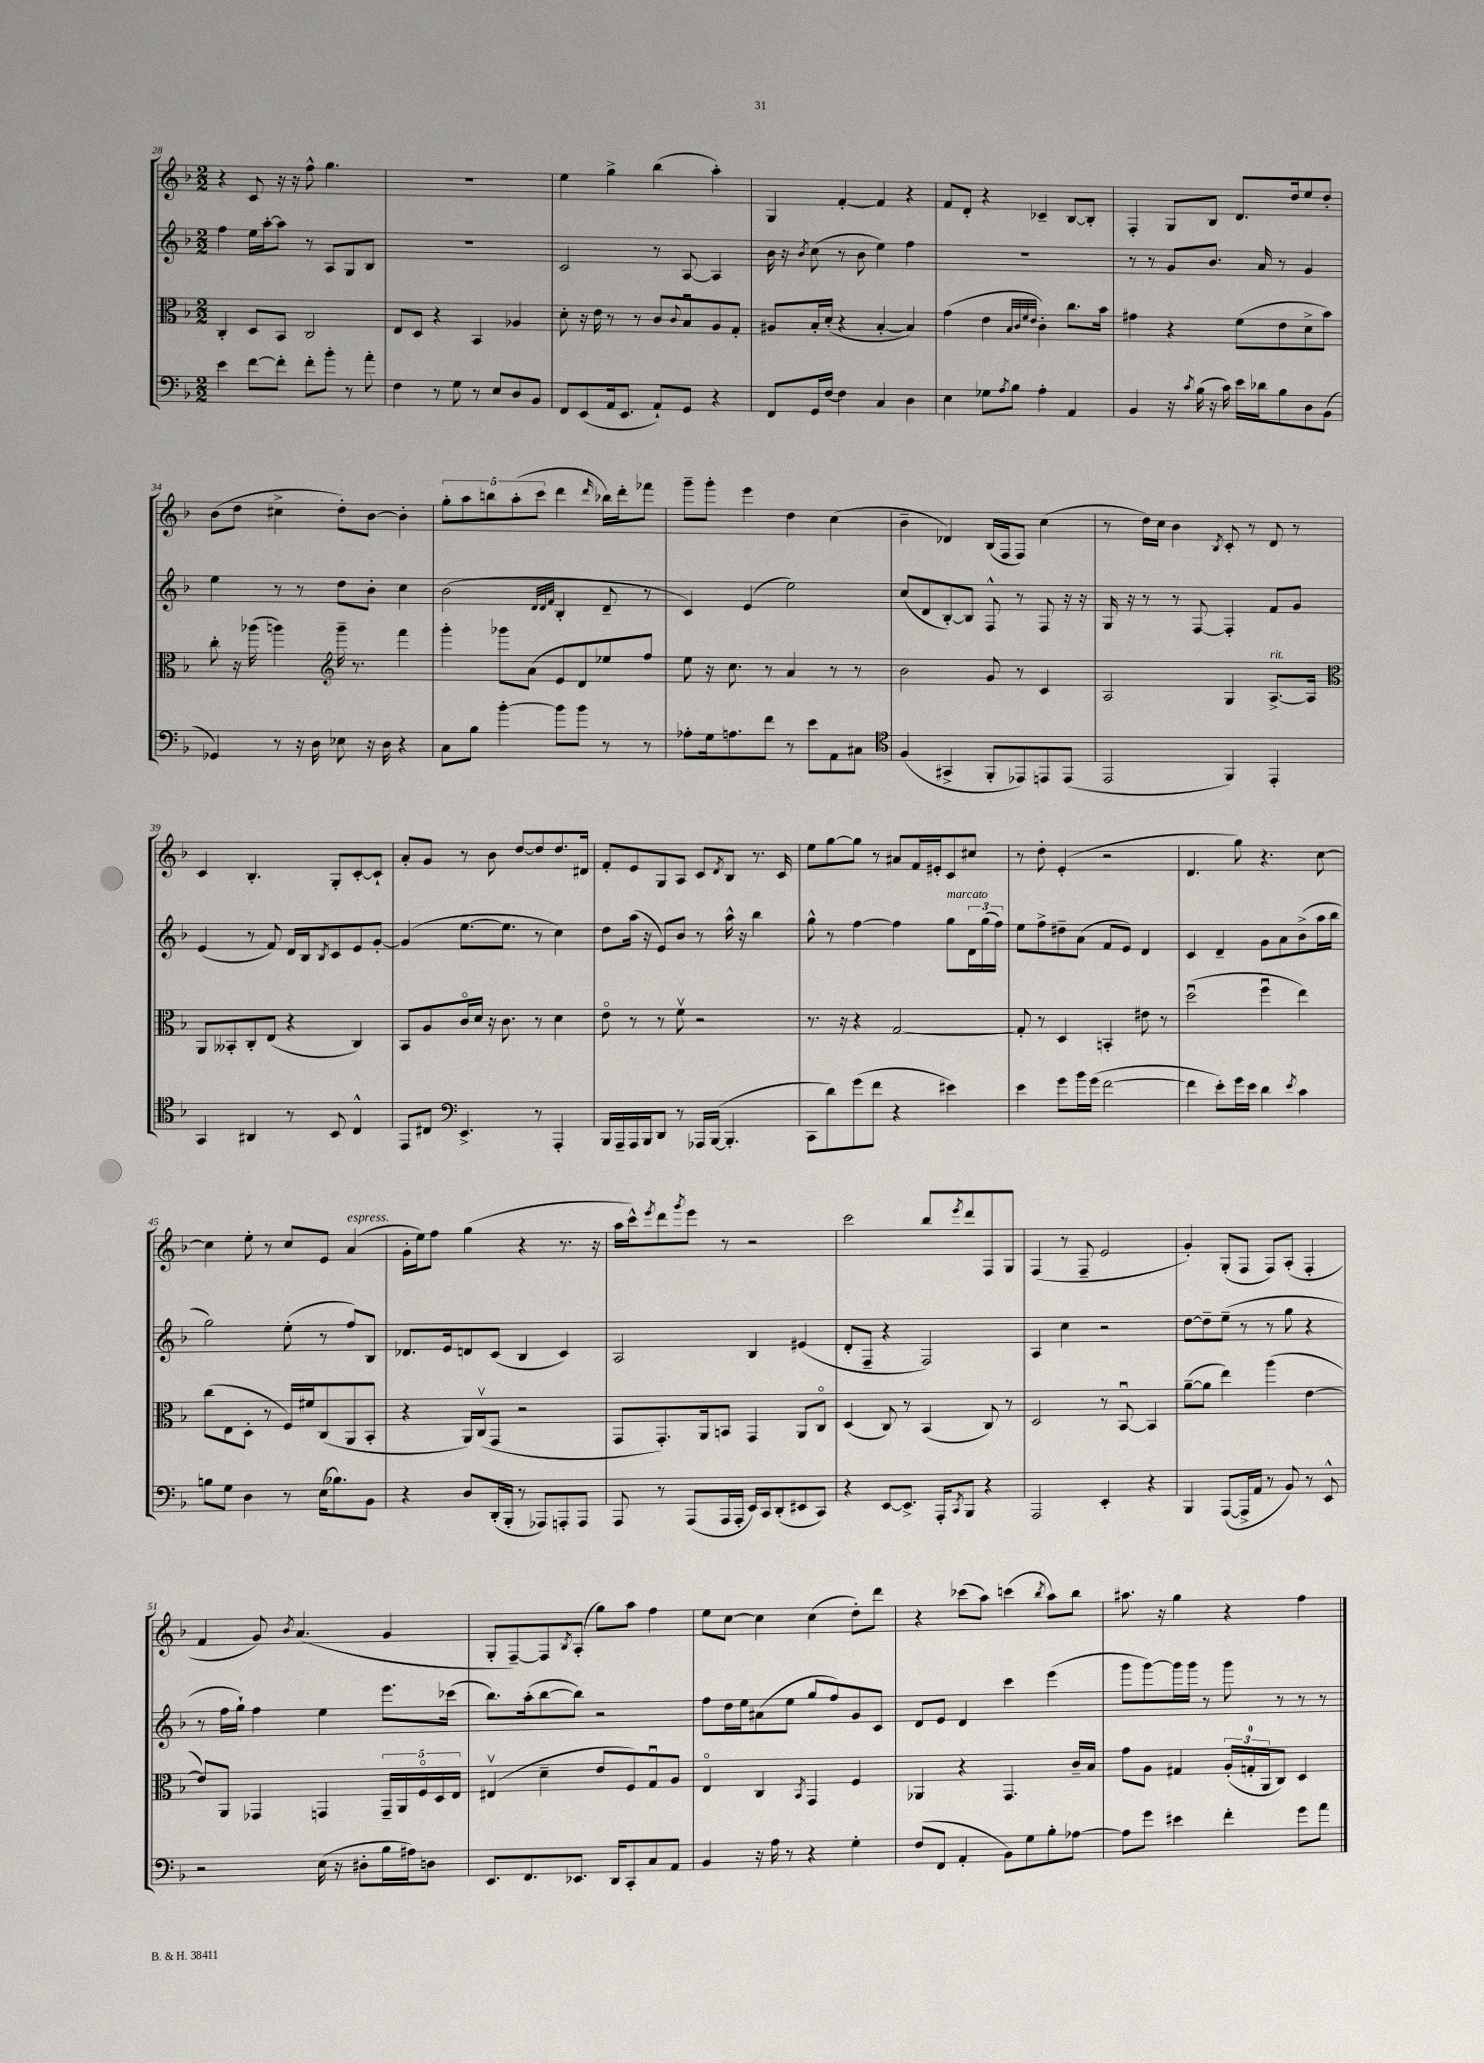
<<
\new StaffGroup <<
\new Staff = "s0" {
    \clef treble \key f \major \numericTimeSignature \time 2/2
    r4 c'8 r16 r16 f''8-^ g''4. |
    R1 |
    e''4 g''4-> bes''4( a''4-.) |
    g4 f'4~-. f'4 r4 |
    f'8 d'8-. r4 ces'4-- bes8~ bes8-. |
    f4-. g8 bes8 d'8. d''16 e''8 d''8-. |
    bes'8( d''8 cis''4-> d''8-.) bes'8~ bes'4-. |
    \tuplet 5/4 { g''8-. a''8 b''8 a''8-.( c'''8 } d'''4 \grace { d'''16 } bes''16) d'''16-. fes'''8 |
    g'''8-- g'''8-. e'''4 d''4 c''4( |
    bes'4-- des'4) bes16( f16 f8) c''4( |
    r8 d''16) c''16 bes'4 \acciaccatura { bes8 } c'8-. r8 d'8 r8 |
    c'4 bes4.-. g8-. c'8~-. c'8-! |
    a'8-. g'8 r8 bes'8 d''8~ d''8 d''8. dis'16 |
    f'8-. e'8 g8 a8 c'8 \acciaccatura { d'8 } bes8 r8. c'16 |
    e''8 g''8~ g''8 r8 ais'8 f'16 eis'16-. c'8 cis''8 |
    r8 d''8-. e'4-.( r2 |
    d'4. g''8) r4. c''8~ |
    c''4 e''8-. r8 c''8 e'8 a'4^\markup { \italic "espress." }( |
    g'16-. e''16) f''8 g''4( r4 r8. r16 |
    a''16 c'''16-^) \acciaccatura { e'''8 } d'''8 \acciaccatura { g'''8 } e'''8 r8 r2 |
    c'''2 bes''8 \acciaccatura { e'''8 } d'''8 f8 g8 |
    f4( r8 f8-- e'2 |
    g'4-.) g8-.( f8 f8) a8-.( f4-. |
    f'4 g'8) \acciaccatura { bes'8 } a'4.( g'4 |
    g8-. f8~--) f8 \acciaccatura { bes8 } a8-.( g''8) a''8 f''4 |
    e''8 c''8~ c''4 c''4( d''8-.) d'''8 |
    r4 ces'''8( a''8) c'''4( \acciaccatura { bes''8 } a''8) bes''8 |
    ais''8. r16 g''4 r4 f''4 \bar "|." |
}
\new Staff = "s1" {
    \clef treble \key f \major \numericTimeSignature \time 2/2
    f''4 e''16 a''16~-. a''8 r8 a8 g8 bes8 |
    R1 |
    c'2 r8 a8~ a4 |
    bes'16 r16 \acciaccatura { bes'8 } c''8( r8 bes'8 e''4) f''4 |
    R1 |
    r8 r8 g'8 bes'8. a'16 r8 g'4 |
    e''4 r8 r8 d''8 bes'8-. c''4 |
    bes'2( \grace { d'32 d'32 f'32 } bes4-. d'8-- r8 |
    c'4) e'4( e''2) |
    c''8( d'8 bes8~-.) bes8 f8-^ r8 f8 r16 r16 |
    g16 r16 r8 r8 f8~ f4-. f'8 g'8 |
    e'4( r8 f'8) d'16 bes16 \acciaccatura { bes8 } c'8 e'8 g'8~-. |
    g'4( e''8.~ e''8. r8 c''4) |
    d''8 a''16( r16 e'8) bes'8 r8 a''16-^ r16 bes''4 |
    g''8-^ r8 f''4~ f''4 g''8^\markup { \italic "marcato" } \tuplet 3/2 { d'16 g''16( f''16) } |
    e''8 f''8-> dis''8-- a'8( f'8 e'8) d'4 |
    c'4 d'4-- g'8 a'8 bes'8->( a''16 bes''16 |
    g''2) e''8-.( r8 f''8) bes8 |
    des'8. e'16 d'8 c'8( bes4 c'4) |
    a2 bes4 eis'4( |
    d'8-. f8-- r4 f2) |
    a4 c''4 r2 |
    d''8~ d''8-- e''8--( r8 r8 g''8 r4 |
    r8 f''16 g''16-!) f''4 e''4 e'''8. ces'''16( |
    bes''8.) a''16-.( bes''8~ bes''8) r2 |
    f''8 d''16 e''16 ais'8( e''8 g''8 f''8) g'8 c'8 |
    d'8 e'8 d'4 c'''4 e'''4( |
    g'''8 g'''8~) g'''16 g'''16 r8 g'''8 r8 r8 r8 \bar "|." |
}
\new Staff = "s2" {
    \clef alto \key f \major \numericTimeSignature \time 2/2
    c4-. d8 bes,8 c2 |
    e8 d8 r4 bes,4 aes4 |
    d'8-. r16 e'16 r8 r8 c'8 \appoggiatura { c'8 } bes8\downbow a8 g8-. |
    ais8 bes16-. d'16-.( r4 bes4~-. bes4) |
    g'4( e'4 \grace { bes32 c'32 f'32 e'32 } c'4-.) c''8. bes'16 |
    gis'4 r4 f'8( e'8 d'8-> bes'8) |
    c''8-. r16 aes''16( a''4) \clef treble g'''16-- r8. f'''4 |
    g'''4-. ges'''8 a'8( e'8 d'8) ees''8 f''8 |
    e''8 r16 c''8. r8 a'4 r8 r8 |
    bes'2 g'8 r8 c'4 |
    a2 g4 a8.~->^\markup { \italic "rit." } a16 |
    \clef alto a,8 beses,8-. c8-. e8( r4 c4) |
    bes,8 a8 c'16\flageolet d'16 r16 c'8. r8 d'4 |
    e'8\flageolet r8 r8 f'8\upbow r2 |
    r8. r16 r4 g2~ |
    g8-. r8 d4 b,4-. eis'8 r8 |
    d''2\downbow( f''4\downbow e''4) |
    c''8( e8 d8-. r8 f16) fis'16 c8( a,8 bes,8-. |
    r4 a,16) c16\upbow( g,8 r2 |
    g,8 g,8.-.) a,16 b,8 g,4 a,8 c8\flageolet |
    d4( c8) r8 bes,4( c8) r8 |
    d2 r8 bes,8~\downbow bes,4 |
    a'8~--( a'8 e''4) a''4( e'4~ |
    e'8) a,8 ges,4 g,4 \tuplet 5/4 { g,16-- a,16 f16\flageolet d16 e16 } |
    eis4\upbow( d'4-- e'8 f8) g8\downbow a8 |
    e4\flageolet c4 \acciaccatura { bes,8 } g,4 f4 |
    aes,4 r4 g,4. c'16-- bes16 |
    g'8 a8 gis4 \tuplet 3/2 { a16-.( g16-0-. a,16 } c8) d4 \bar "|." |
}
\new Staff = "s3" {
    \clef bass \key f \major \numericTimeSignature \time 2/2
    e'4 f'8~ f'8-. f'8-. bes'8-. r8 a'8-. |
    f4 r8 g8 r8 e8 d8 bes,8 |
    f,8 e,8( a,16 e,8. a,8-!) g,8 r4 |
    f,8 g,16 f16~ f4 c4 d4 |
    e4 ges8 \acciaccatura { a8 } bes8 a4-. a,4 |
    bes,4 r16 \acciaccatura { c'8 } bes16( r16 c'16) e'16 des'16 bes8 d8 bes,8( |
    ges,4) r8 r16 d16 ees8 r16 d16 r4 |
    c8 bes8 bes'4~-. bes'8 bes'8 r8 r8 |
    aes8-. g16 a8. f'8 r8 e'8 a,8 cis8 |
    \clef tenor f4( gis,4-> f,8-. ees,8) e,8 e,8( |
    e,2 f,4) e,4-. |
    g,4 ais,4 r8 bes,8 c4-^ |
    e,8 cis8 \clef bass e,4.-> r8 a,,4-. |
    bes,,16 a,,16-- a,,16 bes,,16 d,8 r8 aes,,16 bes,,16~( bes,,4.-. |
    c,8 d'8) g'8( f'8 r4 eis'4) |
    e'4 g'8 bes'16 g'16( f'2~ |
    f'4 e'8-.) g'16 e'16 d'4 \acciaccatura { e'8 } c'4 |
    b8 g8 d4 r8 e16( bes8.) bes,8 |
    r4 d8 d,16-.( bes,,16-. r8 aes,,8) a,,8-. a,,8 |
    a,,8 r8 a,,8( a,,16 a,,16-. e,16) c,16 d,8-.( eis,8 c,8) |
    r4 e,8~ e,8.-> a,,16-. \acciaccatura { c,8 } bes,,8 r4 |
    a,,2 e,4-. r4 |
    bes,,4 a,,8~( a,,16-> a,16 r8 bes,8) r8 e,8-^ |
    r2 e16( r16 dis8-. bes16 ais16) d8 |
    e,8. f,8. ees,8. d,16 c,8-. c8 a,8 |
    bes,4 r16 a16 r8 r4 g4-. |
    f8( f,8 a,4-. bes,8) g8 bes8-. aes8~ |
    aes8 g'8 eis'4 f'4-. g'8 a'8 \bar "|." |
}
>>
>>
\layout { \context { \Score currentBarNumber = #28 } }
